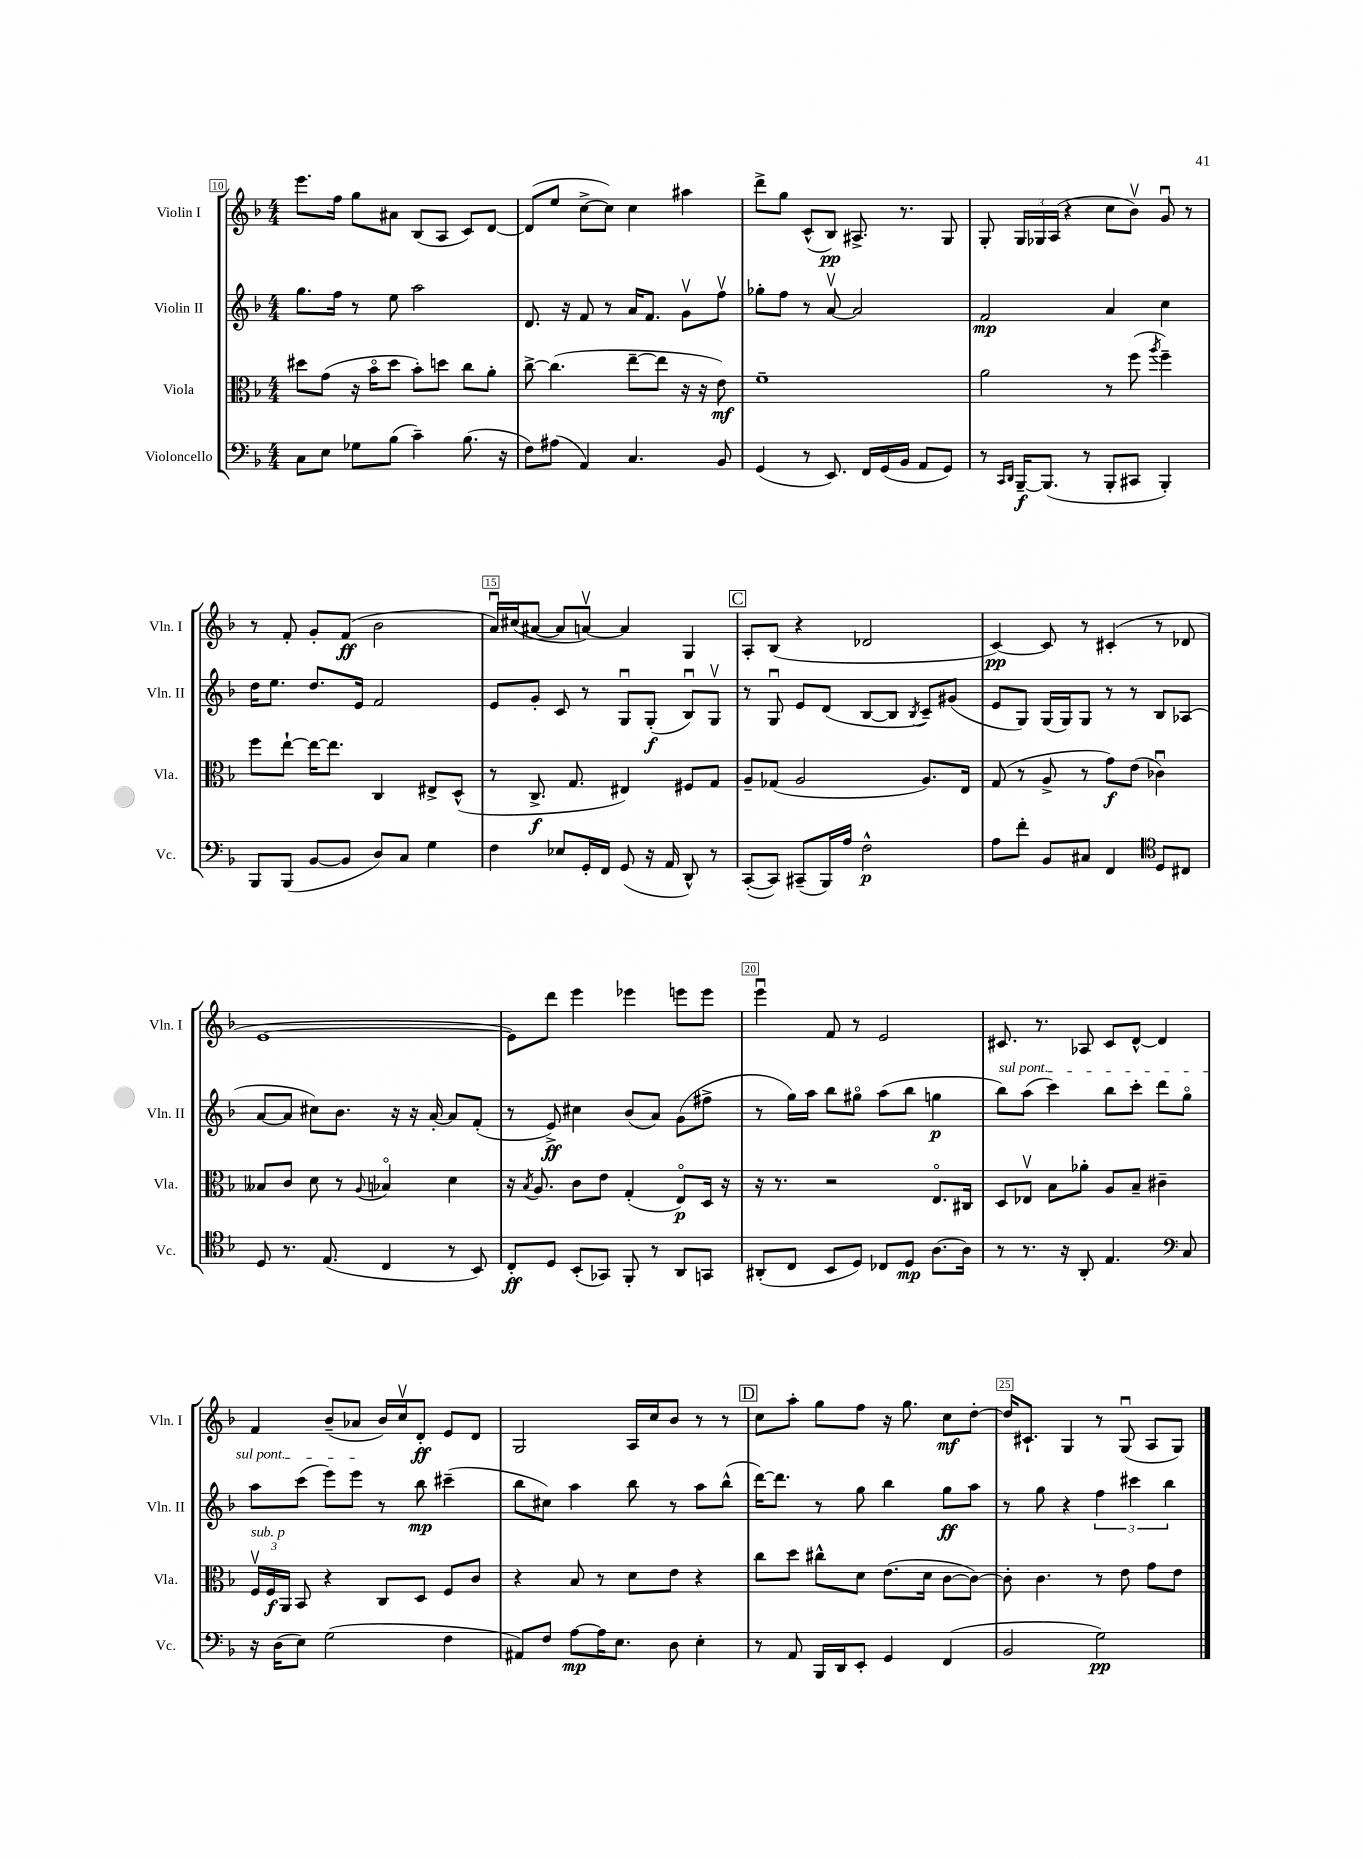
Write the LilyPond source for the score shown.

<<
\new StaffGroup <<
\new Staff = "s0" \with { instrumentName = "Violin I" shortInstrumentName = "Vln. I" } {
    \clef treble \key f \major \numericTimeSignature \time 4/4
    \autoBeamOff e'''8.[ f''16] g''8[ ais'8] bes8[( a8] c'8[) d'8]~ |
    d'8[( e''8] c''8[~-> c''8]) c''4 ais''4 |
    d'''8[-> g''8] c'8[-^( bes8]\pp) ais8.-> r8. g8 |
    g8-. \tuplet 3/2 { g16[ ges16 a16]( } r4 c''8[ bes'8]\upbow) g'8\downbow r8 |
    r8 f'8-. g'8[-. f'8]\ff( bes'2 |
    a'16[\downbow) cis''16( ais'8]~ ais'8[ a'8]~\upbow) a'4 g4 |
    \mark \markup { \box "C" } a8[-. bes8]( r4 des'2 |
    c'4~\pp) c'8 r8 cis'4-.( r8 des'8 |
    e'1~ |
    e'8[) d'''8] e'''4 ees'''4 e'''8[ e'''8] |
    e'''4\downbow f'8 r8 e'2 |
    cis'8. r8. aes8 cis'8[ d'8]~-^ d'4 |
    f'4 bes'8[--( aes'8] bes'16[) c''16\upbow d'8]-.\ff e'8[ d'8] |
    g2 a16[ c''16 bes'8] r8 r8 |
    \mark \markup { \box "D" } c''8[ a''8]-. g''8[ f''8] r16 g''8. c''8[\mf d''8]~-. |
    d''16[ cis'8.]-! g4 r8 g8\downbow( a8[ g8]) \bar "|." |
}
\new Staff = "s1" \with { instrumentName = "Violin II" shortInstrumentName = "Vln. II" } {
    \clef treble \key f \major \numericTimeSignature \time 4/4
    \autoBeamOff g''8.[ f''16] r8 e''8 a''2 |
    d'8. r16 f'8 r8 a'16[ f'8.] g'8[\upbow f''8]\upbow |
    ges''8[-. f''8] r8 a'8~\upbow a'2 |
    f'2\mp a'4 c''4 |
    d''16[ e''8.] d''8.[ e'16] f'2 |
    e'8[ g'8]-. c'8 r8 g8[\downbow g8]-.\f( bes8[\downbow) g8]\upbow |
    \mark \markup { \box "C" } r8 g8\downbow e'8[ d'8]( bes8[~ bes8] \acciaccatura { bes8 } c'8[--) gis'8]( |
    e'8[ g8]) g16[( g16) g8] r8 r8 bes8[ aes8]( |
    a'8[~ a'8] cis''8[) bes'8.] r16 r16 a'16~-. a'8[ f'8]-.( |
    r8 e'8->\ff) cis''4 bes'8[( a'8]) g'8[( fis''8]-> |
    r8 g''16[) a''16] bes''8[ gis''8]\flageolet a''8[( bes''8] g''4\p |
    \once \override TextSpanner.bound-details.left.text = \markup { \italic "sul pont." } bes''8[\startTextSpan) a''8]( c'''4) bes''8[ c'''8]-. d'''8[ g''8]\flageolet |
    a''8[ c'''8]( e'''8[) e'''8]\stopTextSpan r8 bes''8\mp cis'''4--( |
    bes''8[ cis''8]) a''4 bes''8 r8 a''8[ bes''8]-^( |
    \mark \markup { \box "D" } d'''16[~) d'''8.] r8 g''8 bes''4 g''8[\ff a''8] |
    r8 g''8 r4 \tuplet 3/2 { f''4 cis'''4 bes''4 } \bar "|." |
}
\new Staff = "s2" \with { instrumentName = "Viola" shortInstrumentName = "Vla." } {
    \clef alto \key f \major \numericTimeSignature \time 4/4
    \autoBeamOff dis''8[ g'8]( r16 bes'16[\flageolet dis''8] bes'8[-.) d''8] c''8[ a'8]-. |
    c''8~-> c''4.( e''8[~-- e''8] r16 r16 e'8\mf) |
    f'1-- |
    a'2 r8 f''8( \acciaccatura { a''8 } f''4--) |
    f''8[ e''8]~-! e''16[~ e''8.] c4 eis8[-> d8]-^( |
    r8 c8.->\f g8. eis4) fis8[ g8] |
    \mark \markup { \box "C" } a8[-- ges8]( a2 a8.[) e16] |
    g8( r8 a8-> r8 g'8[\f) e'8]( ces'4\downbow) |
    beses8[ c'8] d'8 r8 \appoggiatura { a8 } bes4\flageolet d'4 |
    r16 \acciaccatura { bes8 } a8. c'8[ e'8] g4-.( e8[\flageolet\p) d16] r16 |
    r16 r8. r2 e8.[\flageolet cis16] |
    d8[ ees8]\upbow bes8[ aes'8]-. a8[ bes8]-- cis'4-- |
    \tuplet 3/2 { f16[\upbow^\markup { \italic "sub. p" } f16\f a,16] } bes,8 r4 c8[ d8] f8[ c'8] |
    r4 bes8 r8 d'8[ e'8] r4 |
    \mark \markup { \box "D" } c''8[ d''8] cis''8[-^ d'8] e'8.[( d'16] c'8[~ c'8]~) |
    c'8-. c'4. r8 e'8 g'8[ e'8] \bar "|." |
}
\new Staff = "s3" \with { instrumentName = "Violoncello" shortInstrumentName = "Vc." } {
    \clef bass \key f \major \numericTimeSignature \time 4/4
    \autoBeamOff c8[ e8] ges8[ bes8]( c'4--) bes8.( r16 |
    f8[) ais8]( a,4) c4. bes,8 |
    g,4( r8 e,8.) f,16[ g,16( bes,16] a,8[ g,8]) |
    r8 \grace { c,16[ d,16] } bes,,16[~--\f bes,,8.]( r8 bes,,8[-. cis,8] bes,,4-.) |
    bes,,8[ bes,,8]( bes,8[~ bes,8] d8[) c8] g4 |
    f4 ees8[ g,16-. f,16] g,8( r16 a,16 d,8-^) r8 |
    \mark \markup { \box "C" } c,8[~-.( c,8]) cis,8[--( bes,,16) a16] f2-^\p |
    a8[ f'8]-. bes,8[ cis8] f,4 \clef tenor d8[ cis8] |
    d8 r8. e8.( c4 r8 bes,8) |
    c8[-.\ff d8] bes,8[-.( ges,8]) f,8-. r8 a,8[ g,8] |
    ais,8[-.( c8] bes,8[ d8]) ces8[ d8]\mp a8.[~ a16] |
    r8 r8. r16 a,8-. e4. \clef bass c8 |
    r16 d16[( e8]) g2( f4 |
    ais,8[) f8] a8[~\mp a16 e8.] d8 e4-. |
    \mark \markup { \box "D" } r8 a,8 bes,,16[ d,16 e,8]-. g,4 f,4( |
    bes,2 g2\pp) \bar "|." |
}
>>
>>
\layout { \context { \Score currentBarNumber = #10 \override BarNumber.break-visibility = ##(#f #t #t) barNumberVisibility = #(every-nth-bar-number-visible 5) \override BarNumber.stencil = #(make-stencil-boxer 0.1 0.3 ly:text-interface::print) } }
